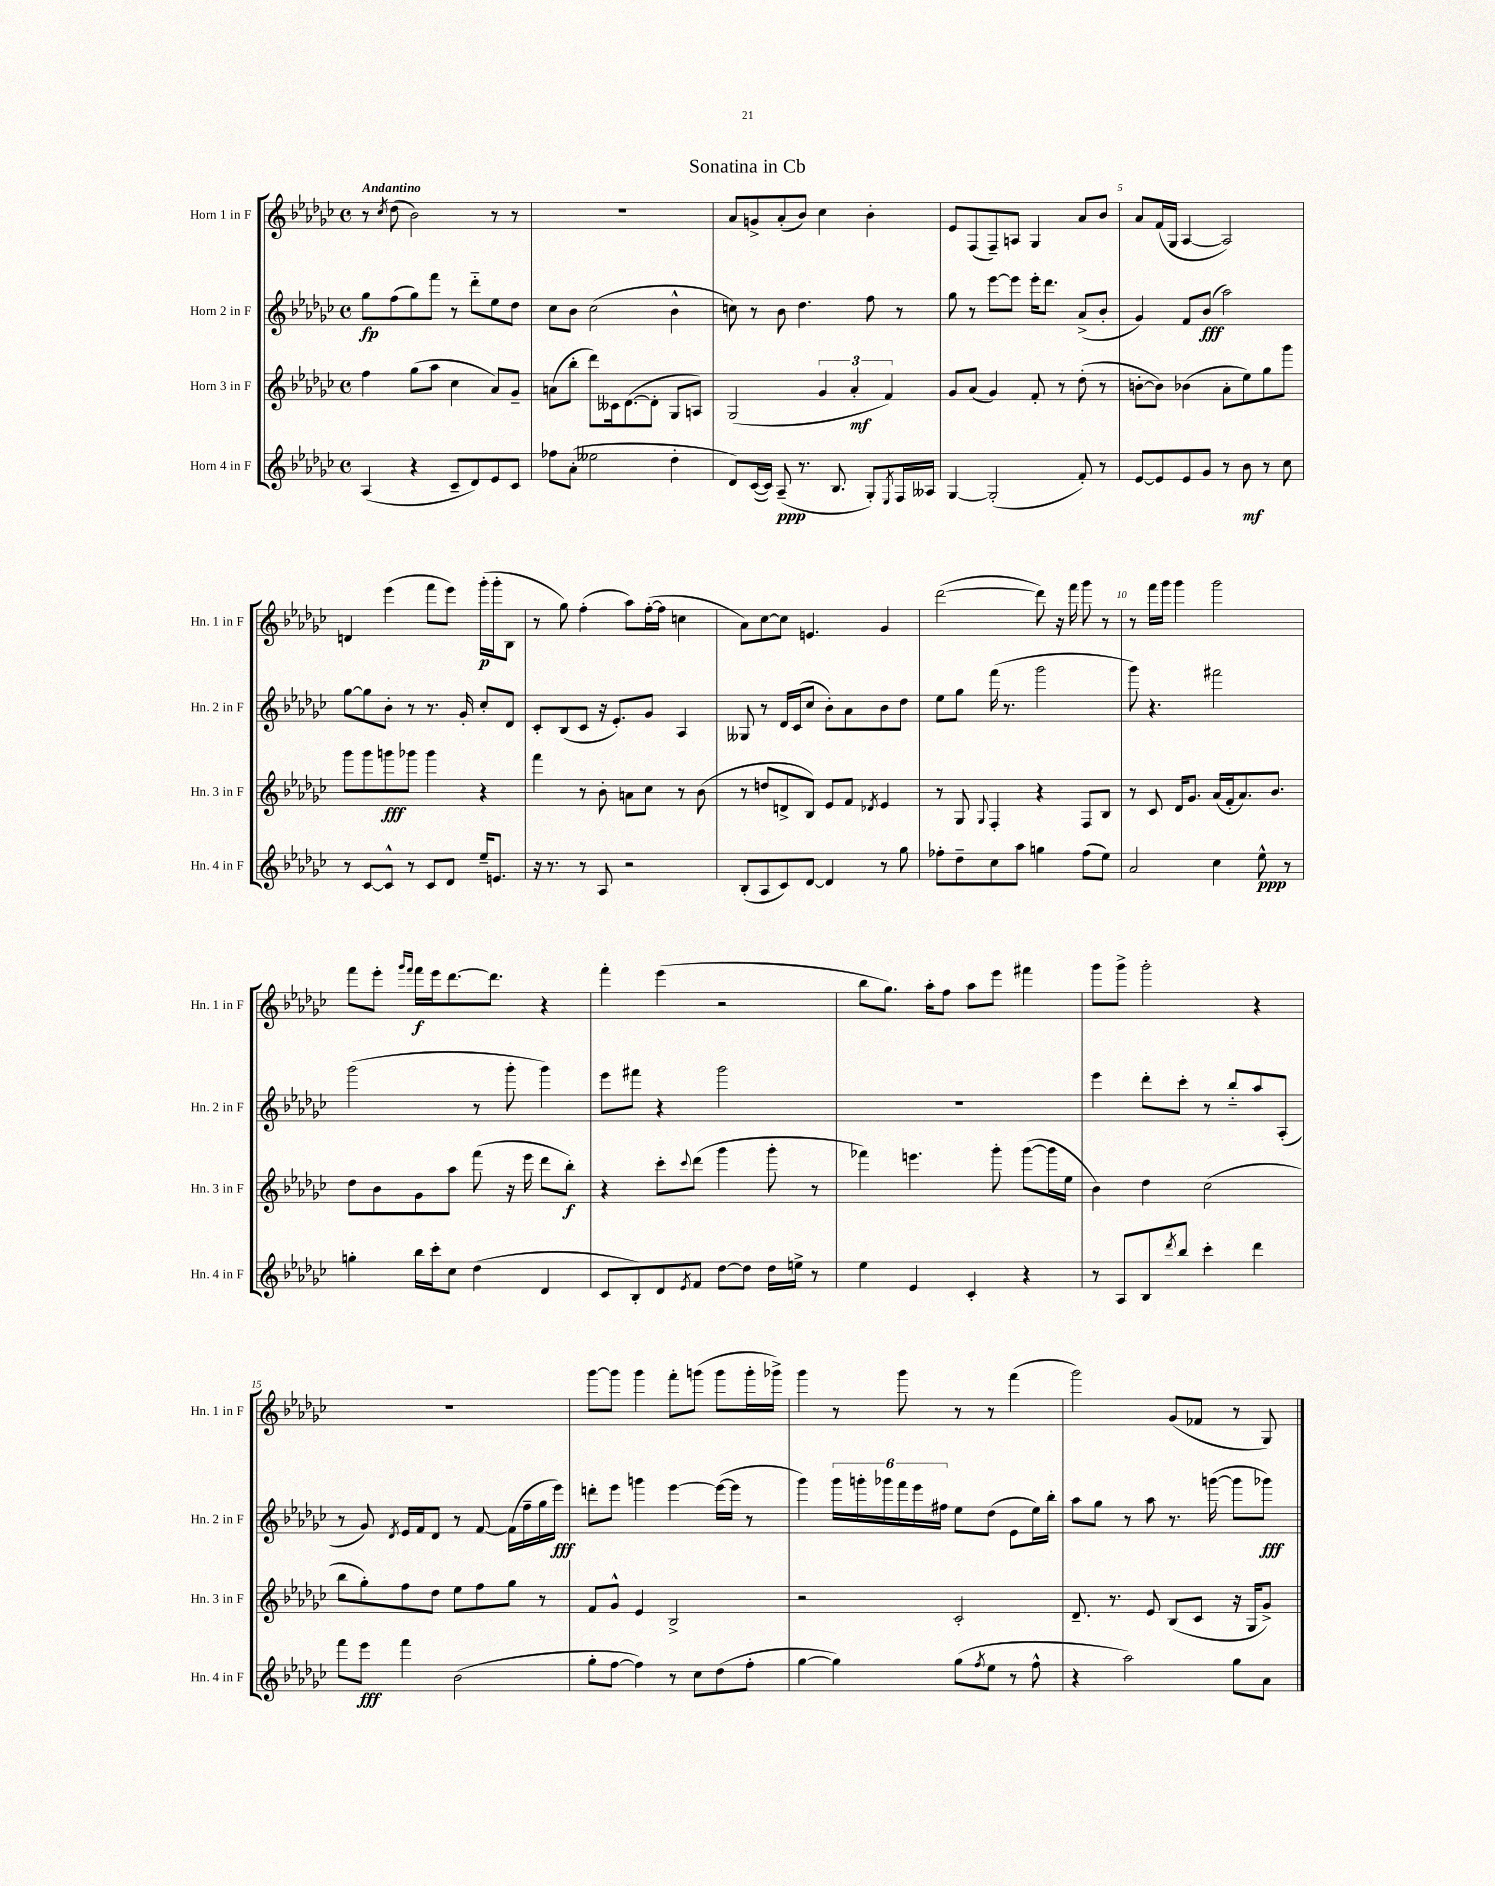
\header { title = "Sonatina in Cb" }
<<
\new StaffGroup <<
\new Staff = "s0" \with { instrumentName = "Horn 1 in F" shortInstrumentName = "Hn. 1 in F" } {
    \clef treble \key ges \major \defaultTimeSignature \time 4/4 \tempo "Andantino"
    r8 \acciaccatura { ces''8 } des''8( bes'2) r8 r8 |
    R1 |
    aes'8 g'8-> aes'8-.( bes'8) ces''4 bes'4-. |
    ees'8 f8( f8--) a8 ges4 aes'8 bes'8 |
    aes'8 f'16( ges16 aes4~ aes2) |
    d'4 ees'''4( f'''8 ees'''8) ges'''16-.\p( ges'''16-. bes8 |
    r8 ges''8) f''4-.( aes''8) f''16~-.( f''16 c''4 |
    aes'8) ces''8~ ces''8 e'4. ges'4 |
    des'''2~( des'''8) r16 f'''16 ges'''8 r8 |
    r8 f'''16 ges'''16 ges'''4 ges'''2 |
    f'''8 ees'''8-. \grace { ges'''16 f'''16 } f'''16\f ees'''16 des'''8.~ des'''8. r4 |
    f'''4-. ees'''4( r2 |
    bes''8 ges''8.) aes''16-. f''8 aes''8 ees'''8 fis'''4 |
    ges'''8 ges'''8-> ges'''2-. r4 |
    R1 |
    ges'''8~ ges'''8 ges'''4 f'''8-. g'''8( g'''8 g'''16-. ges'''16->) |
    ges'''4 r8 ges'''8 r8 r8 f'''4( |
    ges'''2) ges'8( fes'8 r8 ges8) \bar "|." |
}
\new Staff = "s1" \with { instrumentName = "Horn 2 in F" shortInstrumentName = "Hn. 2 in F" } {
    \clef treble \key ges \major \defaultTimeSignature \time 4/4
    ges''8\fp f''8( ges''8) f'''8 r8 des'''8-_ ees''8 des''8 |
    ces''8 bes'8 ces''2( bes'4-^ |
    c''8) r8 bes'8 des''4. f''8 r8 |
    ges''8 r8 ees'''8~ ees'''8 ees'''16-. des'''8. aes'8->( bes'8-. |
    ges'4) f'8 bes'8\fff( aes''2) |
    ges''8~ ges''8 bes'8-. r8 r8. ges'16-. ces''8-. des'8 |
    ces'8-. bes8( ces'8 r16 ees'8.-.) ges'8 aes4 |
    geses8 r8 des'16 ces'16( ces''8 bes'8-.) aes'8 bes'8 des''8 |
    ees''8 ges''8 f'''16( r8. ges'''2 |
    ges'''8) r4. fis'''2 |
    ges'''2( r8 ges'''8-. ges'''4) |
    ees'''8 fis'''8 r4 ges'''2 |
    R1 |
    ees'''4 des'''8-. ces'''8-. r8 bes''8-_ aes''8 aes8-.( |
    r8 ges'8) \acciaccatura { des'8 } ees'16 f'16 des'8 r8 f'8~ f'16( f''16-- ges''16 ees'''16\fff) |
    d'''8-. ees'''8 g'''4 ees'''4~ ees'''16~( ees'''16 r8 |
    ges'''4) \tuplet 6/4 { ges'''16 g'''16-. ges'''16 f'''16 ees'''16 fis''16 } ees''8 des''8( ees'8 ees''16) bes''16-. |
    aes''8 ges''8 r8 aes''8 r8. g'''16~( g'''8 ges'''8\fff) \bar "|." |
}
\new Staff = "s2" \with { instrumentName = "Horn 3 in F" shortInstrumentName = "Hn. 3 in F" } {
    \clef treble \key ges \major \defaultTimeSignature \time 4/4
    f''4 ges''8( aes''8 ces''4 aes'8) ges'8-- |
    a'8( bes''8-. des'''8) ceses'16 des'8.~( des'8-. ges8 a8) |
    ges2( \tuplet 3/2 { ges'4 aes'4-.\mf f'4) } |
    ges'8 aes'8( ges'4) f'8-. r8 des''8-.( r8 |
    b'8~-. b'8) bes'4( aes'8-. ees''8) ges''8 ges'''8 |
    ges'''8 ges'''8 g'''8\fff ges'''8 ges'''4 r4 |
    f'''4 r8 bes'8-. a'8 ces''8 r8 bes'8( |
    r8 d''8 d'8-> bes8) ees'8 f'8 \acciaccatura { des'8 } ees'4 |
    r8 ges8 \appoggiatura { ges8 } f4-. r4 f8 bes8 |
    r8 ces'8 des'16 ges'8. aes'16( f'16-. aes'8.) bes'8. |
    des''8 bes'8 ges'8 aes''8 f'''8( r16 ees'''16 des'''8 bes''8-.\f) |
    r4 ces'''8-. \appoggiatura { ces'''8 } des'''8( ges'''4 ges'''8-. r8 |
    fes'''4) e'''4. ges'''8-. ges'''8~( ges'''16 ees''16 |
    bes'4) des''4 ces''2( |
    bes''8 ges''8-.) f''8 des''8 ees''8 f''8 ges''8 r8 |
    f'8 ges'8-^ ees'4 bes2-> |
    r2 ces'2-. |
    des'8.-- r8. ees'8 bes8( ces'8 r16 ges16 ges'8->) \bar "|." |
}
\new Staff = "s3" \with { instrumentName = "Horn 4 in F" shortInstrumentName = "Hn. 4 in F" } {
    \clef treble \key ges \major \defaultTimeSignature \time 4/4
    aes4( r4 ces'8-- des'8) ees'8 ces'8 |
    fes''8 aes'8-.( eeses''2 des''4-. |
    des'8) ces'16~( ces'16) aes8--\ppp( r8. bes8. ges8-.) \acciaccatura { ees8 } f16 aeses16 |
    ges4~ ges2-.( f'8-.) r8 |
    ees'8~ ees'8 ees'8 ges'8 r8 bes'8\mf r8 ces''8 |
    r8 ces'8~ ces'8-^ r8 ces'8 des'8 ees''16-- e'8. |
    r16 r8. r8 aes8 r2 |
    bes8-.( aes8 ces'8) des'8~ des'4 r8 ges''8 |
    fes''8-. des''8-- ces''8 aes''8 g''4 fes''8( ees''8) |
    aes'2 ces''4 ees''8-^\ppp r8 |
    g''4-. bes''16 ces'''16-. ces''8 des''4( des'4 |
    ces'8 bes8-.) des'8 \acciaccatura { ees'8 } f'8 des''8~ des''8 des''16 e''16-> r8 |
    ees''4 ees'4 ces'4-. r4 |
    r8 aes8 bes8 \acciaccatura { des'''8 } bes''8 ces'''4-. des'''4 |
    f'''8 ees'''8\fff f'''4 bes'2( |
    ges''8-. f''8~ f''4) r8 ces''8 des''8( f''8-. |
    ges''4~ ges''4) ges''8( \acciaccatura { f''8 } ees''8 r8 f''8-^ |
    r4 aes''2) ges''8 aes'8 \bar "|." |
}
>>
>>
\layout { \context { \Score \override BarNumber.break-visibility = ##(#f #t #t) barNumberVisibility = #(every-nth-bar-number-visible 5) } }
